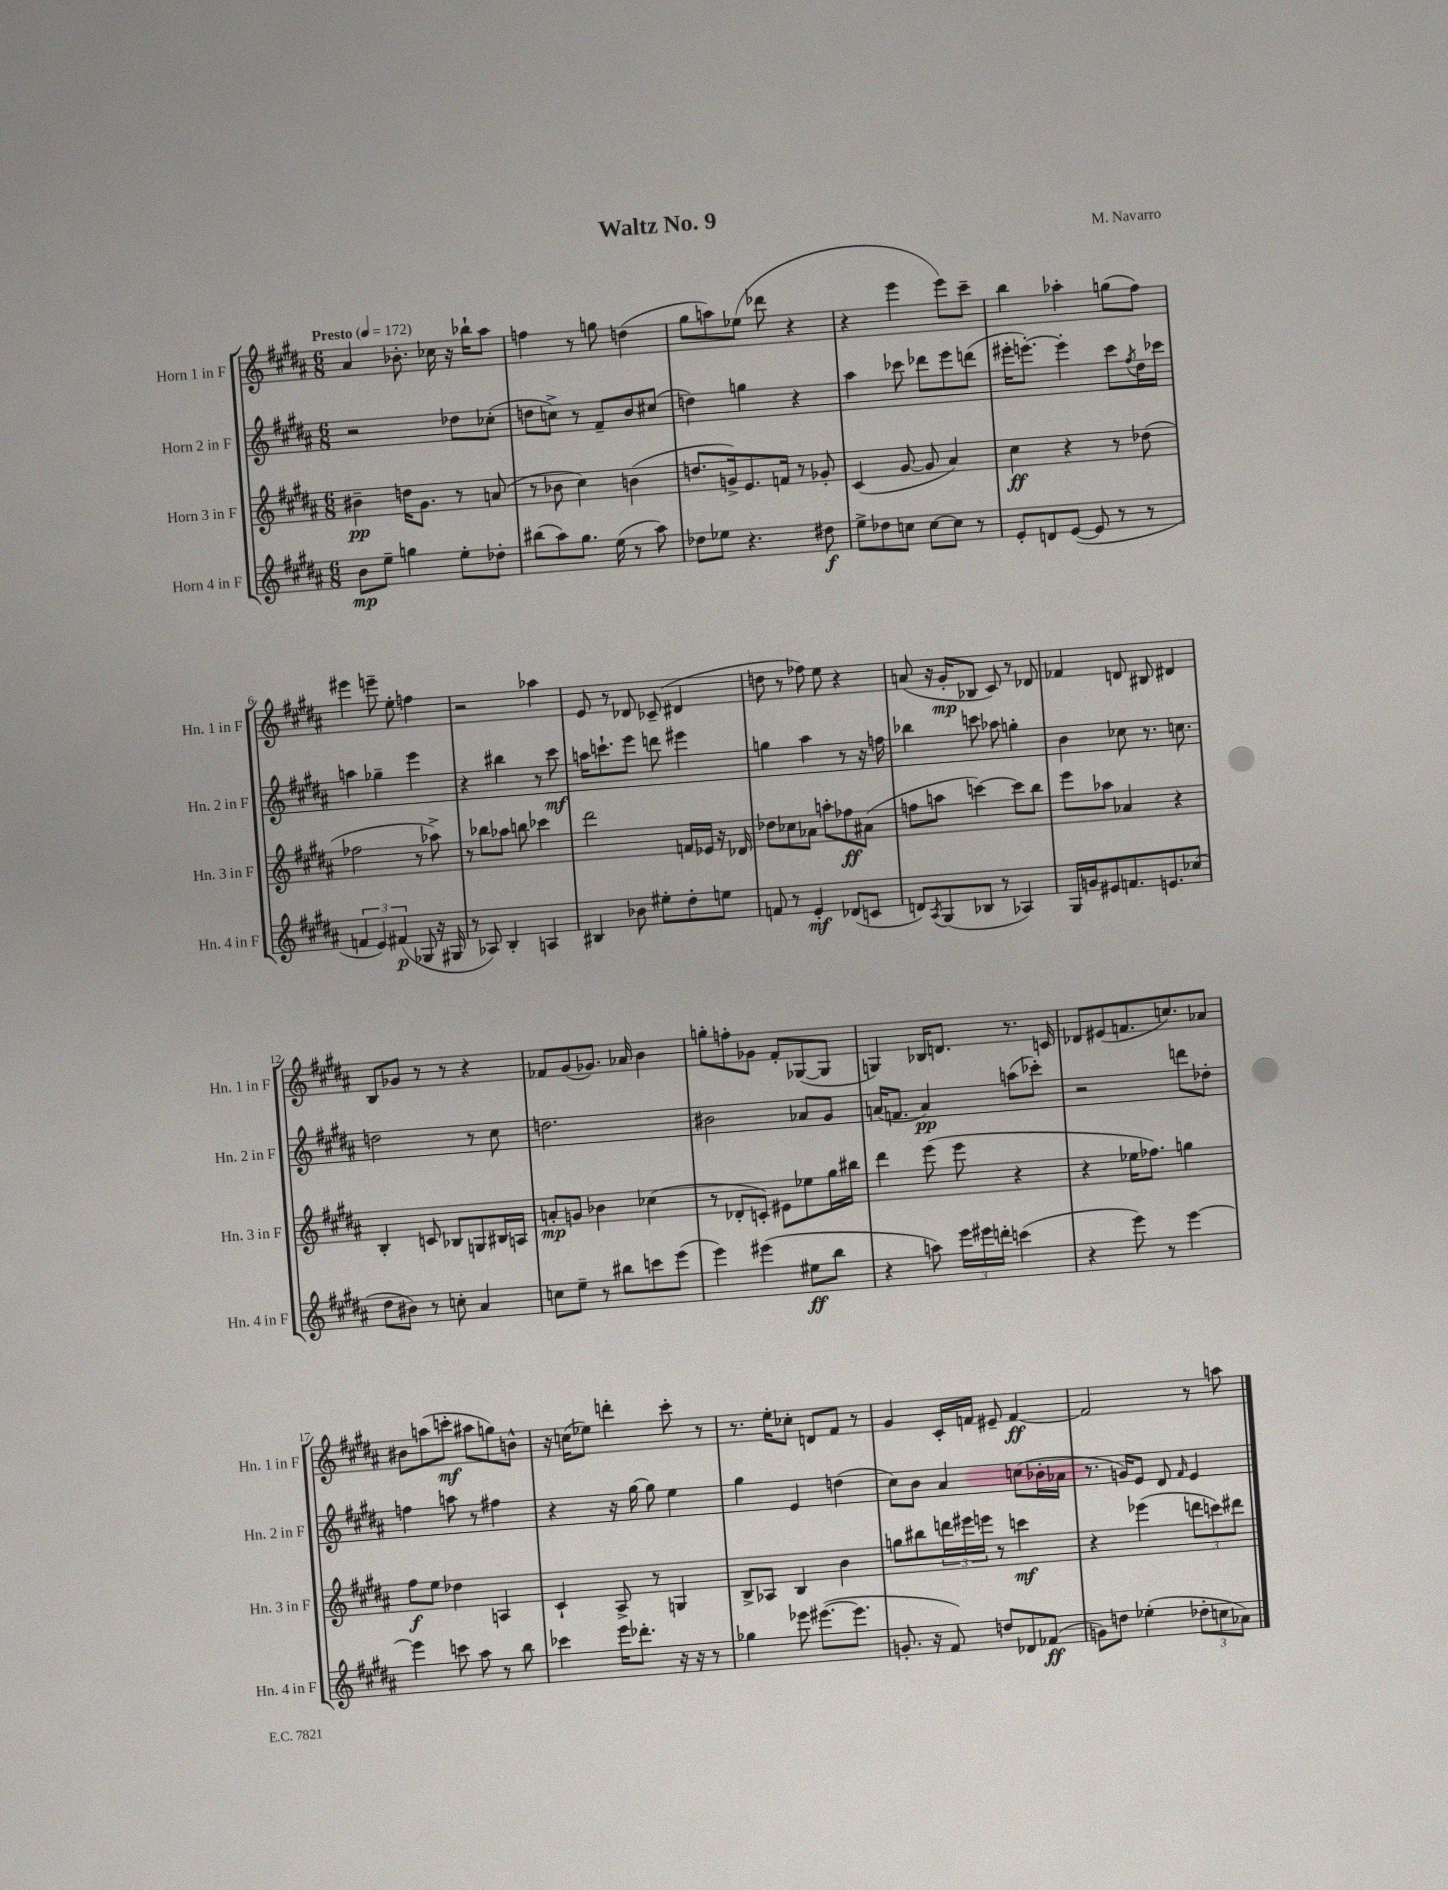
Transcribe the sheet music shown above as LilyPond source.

\header { title = "Waltz No. 9" composer = "M. Navarro" }
<<
\new StaffGroup <<
\new Staff = "s0" \with { instrumentName = "Horn 1 in F" shortInstrumentName = "Hn. 1 in F" } {
    \clef treble \key b \major \numericTimeSignature \time 6/8 \tempo "Presto" 4 = 172
    ais'4 bes'8.-. ces''16 r16 bes''16-! ais''8 |
    f''4 r8 g''8 d''4( |
    gis''8 a''8) ees''8( des'''8 r4 |
    r4 e'''4 e'''8) cis'''8-- |
    b''4 aes''4-. g''8( fis''8) |
    eis'''4 e'''8-- e''8-. f''4 |
    r2 aes''4 |
    e'8 r8 des'8 ces'8--( dis'4 |
    d''8 r8 fes''8) e''8 r4 |
    a'8( r16 gis'16-.\mp bes8 cis'8) r8 des'8 |
    fes'4 d'8 bis8 dis'4 |
    b8 ges'8 r8 r8 r4 |
    fes'8 gis'8( ges'8.) aes'16 b'4 |
    g''8-. f''8-. ges'8 fis'8-. ges8~( ges8 |
    g4) bes16 d'8. r8. c'16 |
    des'8 eis'8( f'8. c''8.) aes'8 |
    bis'8 a''8( c'''8-.\mf ais''8 g''8) b'8-^ |
    r16 c''16( ees''8) d'''4-. cis'''8-. r8 |
    r8. e''16-. ces''8-. d'8 fis'8 r8 |
    gis'4 cis'16-. f'16 eis'8-- f'4~\ff |
    f'2 r8 a''8 \bar "|." |
}
\new Staff = "s1" \with { instrumentName = "Horn 2 in F" shortInstrumentName = "Hn. 2 in F" } {
    \clef treble \key b \major \numericTimeSignature \time 6/8
    r2 des''8 ces''8-.( |
    d''8 c''8->) r8 fis'8-- b'8 cis''8( |
    d''4) g''4 r4 |
    ais''4 ces'''8 des'''8 e'''8 d'''8( |
    eis'''16-. e'''8.~-.) e'''4-. cis'''8 \acciaccatura { fis''8 } dis''16 ces'''16 |
    a''4 ges''4-- e'''4 |
    r4 bis''4 r8 cis'''8\mf |
    a''16 c'''8.-! e'''8 d'''8 eis'''4 |
    g''4 ais''4 r8 r16 f''16 |
    bes''4 c'''8 aes''8 g''4-. |
    b'4 ces''8 r8. c''8. |
    d''2 r8 cis''8 |
    d''2. |
    bis'2 aes'8 gis'8 |
    a'16( f'8. a'4\pp) a''8( ces'''8-.) |
    r2 d'''8 des''8-. |
    f''4 a''8 r8 fis''4 |
    r4 r16 gis''16~ gis''8 e''4 |
    gis''4 e'4 d''4( |
    cis''8) b'8 ais'4 c''8( bes'16-. aes'16 |
    r8. g'16) e'8 dis'8 \grace { fis'16 } e'4 \bar "|." |
}
\new Staff = "s2" \with { instrumentName = "Horn 3 in F" shortInstrumentName = "Hn. 3 in F" } {
    \clef treble \key b \major \numericTimeSignature \time 6/8
    bis'4--\pp d''16 gis'8. r8 a'8( |
    r8 bes'8 cis''4) b'4( |
    d''8. g'16->) e'8. f'16 r8 ges'8-. |
    cis'4( gis'8~ gis'8 ais'4) |
    cis''4\ff r4 r8 des''8( |
    fes''2 r8 aes''8->) |
    r8 bes''8 aes''8 b''8 ces'''4 |
    dis'''2 f'16 ees'16 r16 des'16 |
    des''8 ces''8 aes'8 a''8-. fes''8\ff ais'8( |
    f''8 a''8 c'''4~) c'''8 b''8 |
    e'''8 aes''8 aes'4 r4 |
    b4-. c'8 bes8 g8 bis16 a16 |
    a'8-.\mp g'8 bes'4 ces''4( |
    r8 des'8-. c'8-.) eis'8 ees''8 gis''16 bis''16 |
    dis'''4 e'''8( e'''8 r4 |
    r4 ees''16 fes''8.) g''4 |
    fis''8\f e''8 des''4 a4 |
    cis'4-! ais8-> r8 g4 |
    b8-> aes8 b4 b'4 |
    g''8 bis''8 \tuplet 3/2 { d'''16 eis'''16 e'''16 } r8 c'''4\mf |
    r4 ees'''4( \tuplet 3/2 { d'''8 c'''8) dis'''8 } \bar "|." |
}
\new Staff = "s3" \with { instrumentName = "Horn 4 in F" shortInstrumentName = "Hn. 4 in F" } {
    \clef treble \key b \major \numericTimeSignature \time 6/8
    b'8\mp e''8-- g''4 e''8-. des''8-. |
    bis''8( ais''8) gis''8. e''16( r8 ais''8) |
    des''8 ees''8 r4. dis''8\f |
    e''8-> des''8 c''8 c''8~ c''8 r8 |
    e'8-. d'8 e'8~( e'8 r8 r8 |
    \tuplet 3/2 { f'4 e'4) fis'4\p( } ges8 r16 gis16 |
    r8 aes8) b4-. a4 |
    bis4 bes'8 eis''8-. dis''8-. e''8 |
    f'8 r8 e'4-.\mf des'8( c'8 |
    d'8) \acciaccatura { ais8 } gis8( bes8 r8 aes4) |
    gis16 g'16 eis'8 f'8. e'8. ces''8( |
    dis''8 bis'8) r8 c''8-. ais'4 |
    c''8 e''8-- r8 bis''8 c'''8 e'''8( |
    e'''4) eis'''4( eis''8\ff b''8 |
    r4 a''8) \tuplet 3/2 { e'''16 eis'''16 d'''16-. } c'''4( |
    r4 e'''8) r8 e'''4~ |
    e'''4 c'''8 ais''8 r8 b''8 |
    ces'''4 e'''16 des'''8.-. r16 r16 r8 |
    ges''4 ees'''8 eis'''8.~( eis'''8. |
    g'8.-. r16 fis'8) d''8 des'8 fes'8\ff( |
    g'8) d''8 ees''4-.( \tuplet 3/2 { des''8-. c''8 aes'8) } \bar "|." |
}
>>
>>
